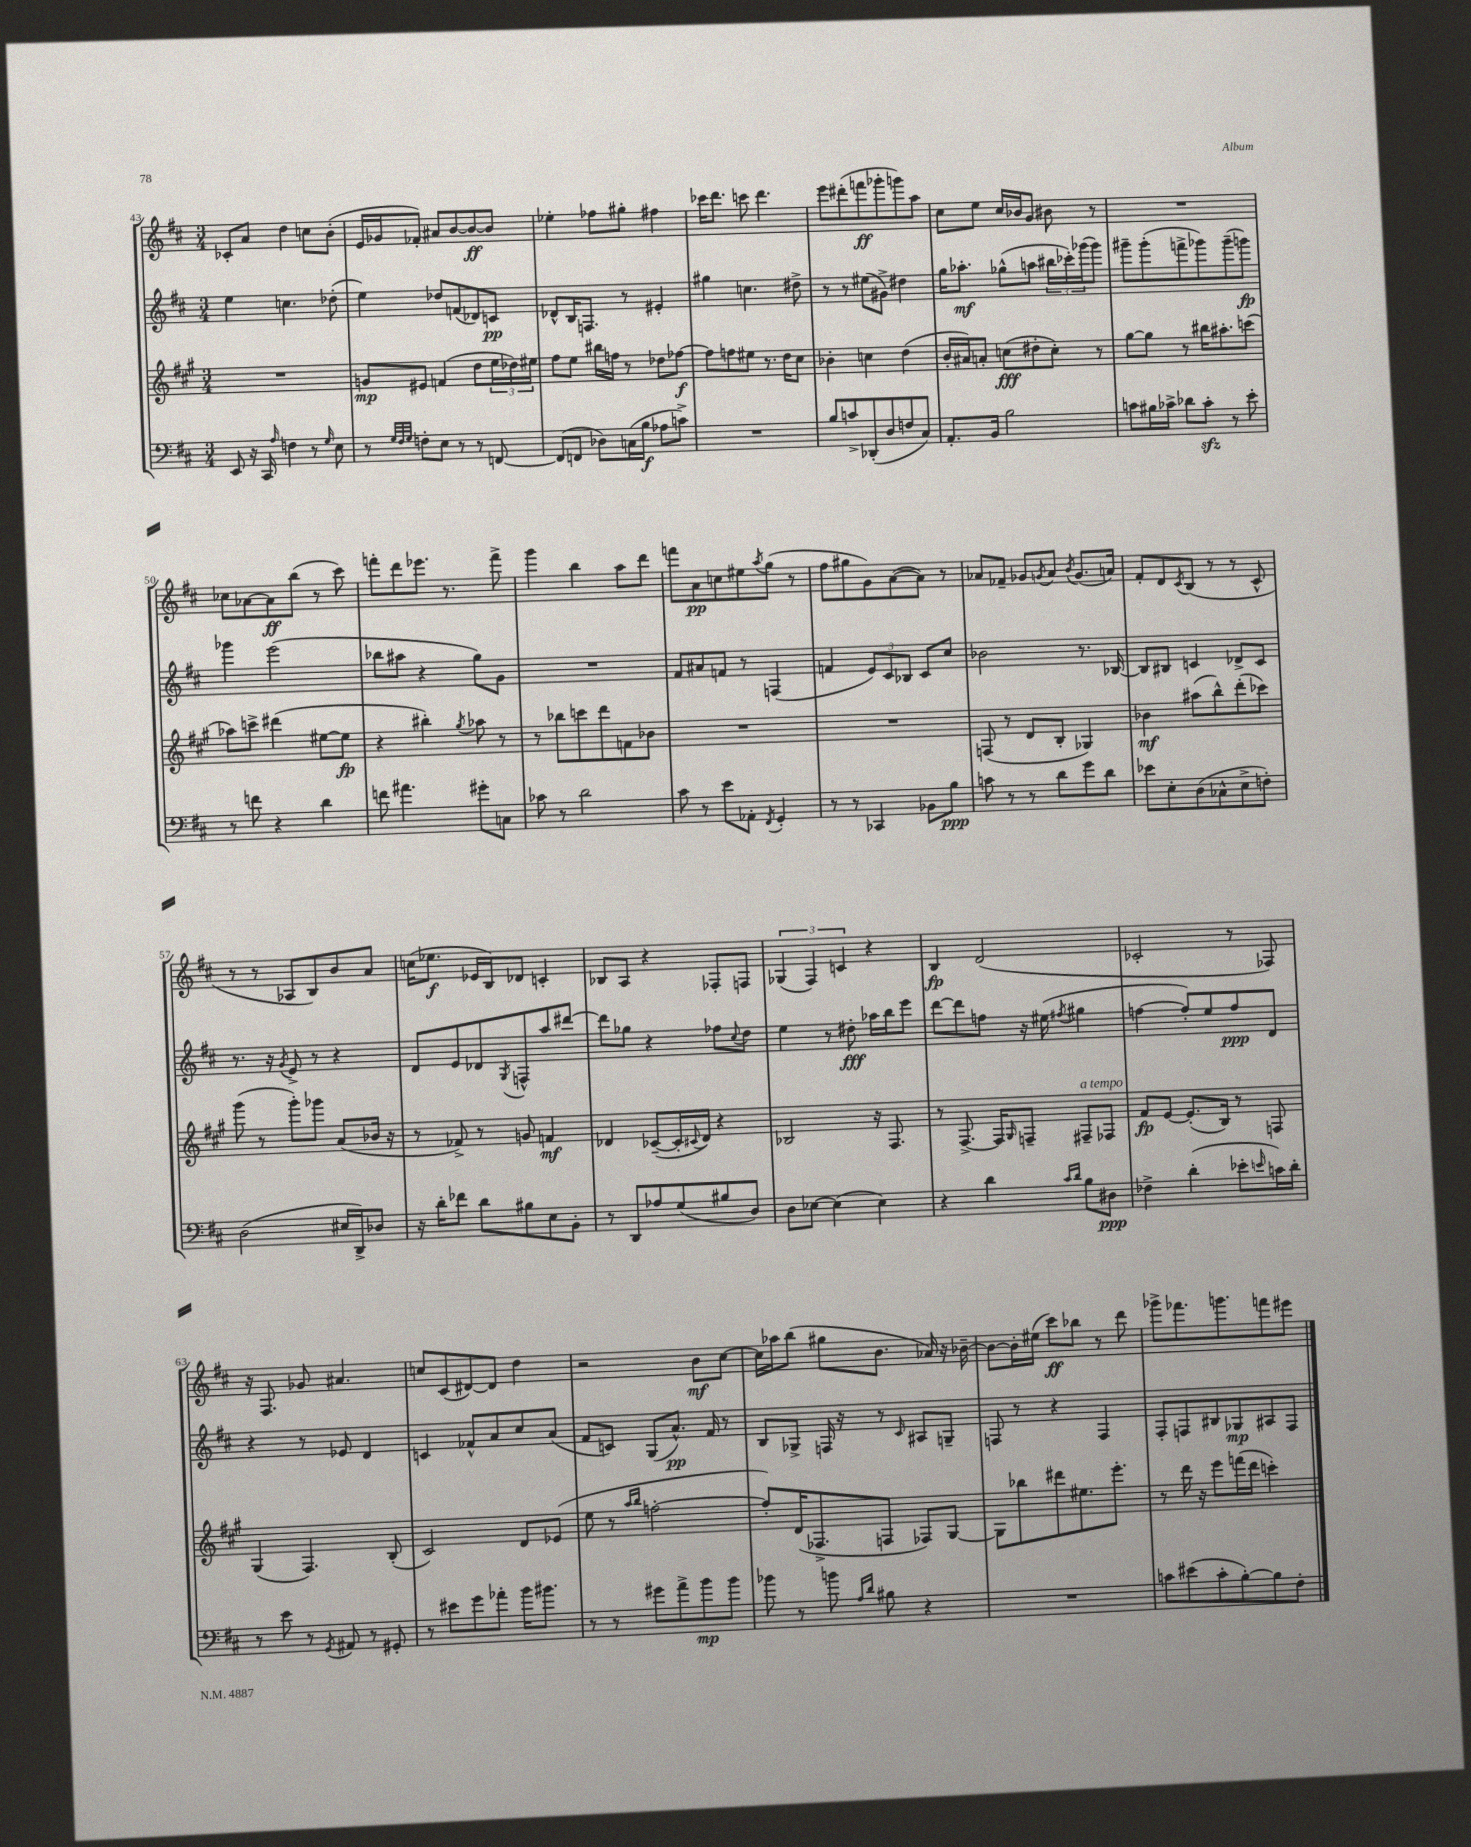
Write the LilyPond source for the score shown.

<<
\new StaffGroup <<
\new Staff = "s0" {
    \clef treble \key d \major \numericTimeSignature \time 3/4
    ces'8-. a'8 d''4 c''8 b'8-.( |
    e'16 ges'16 fes'8-.) ais'8 b'8~ b'8~\ff b'8 |
    ees''4-. fes''8 gis''8-. fis''4 |
    ces'''16 d'''8. c'''8 d'''4. |
    e'''8 dis'''8-.( f'''8\ff ges'''8-. g'''8) a''8 |
    cis''8 e''8 cis''16 bes'16 g'8 bis'8 r8 |
    R2. |
    ces''8 aes'8~ aes'8\ff b''8( r8 cis'''8) |
    f'''8-. d'''8 ees'''8. r8. f'''8-> |
    g'''4 b''4 a''8 d'''8 |
    f'''8 a'8\pp c''8 eis''8 \acciaccatura { a''8 } g''8( r8 |
    fis''8 gis''8 g'8) a'8~( a'8) r8 |
    aes'8 fes'8-- ges'8 \acciaccatura { g'8 } aes'8 \acciaccatura { b'8 } g'8.( a'16) |
    fis'8-. d'8 \acciaccatura { cis'8 } b8( r8 r8 cis'8-^ |
    r8 r8 aes8 b8) b'8 a'8 |
    c''16( ees''8.\f ees'16 b16) des'8 c'4-. |
    bes8 a8 r4 fes8-. f8 |
    \tuplet 3/2 { ges4( fis4) c'4 } r4 |
    b4\fp d'2( |
    ces'2-. r8 fes8) |
    r16 fis8. ges'8 ais'4. |
    c''8 cis'8( dis'8~) dis'8 d''4 |
    r2 b'8\mf cis''8~ |
    cis''16 aes''16 b''8( gis''8 b'8. aes'16) r16 bes'16~-- |
    bes'8~ bes'16-. eis''16( cis'''8\ff) bes''8 r8 d'''8 |
    ges'''8-> fes'''8. g'''8. f'''8 eis'''8 \bar "|." |
}
\new Staff = "s1" {
    \clef treble \key d \major \numericTimeSignature \time 3/4
    e''4 c''4. des''8-.( |
    e''4) des''8 f'8( des'8) c'8\pp |
    des'8-^ b16 f8. r8 eis'4-. |
    gis''4 c''4. dis''8-> |
    r8 r8 eis''8( gis'8->) dis''4 |
    g''16 aes''8.-.\mf ges''8-^( a''8 \tuplet 3/2 { bis''16 ces'''16-.) ges'''16( } ges'''8) |
    gis'''8-- gis'''8-.( f'''8-> ges'''8) ges'''8--( g'''8\fp) |
    ges'''4 e'''2( |
    bes''8 ais''8 r4 g''8) g'8 |
    R2. |
    fis'8 ais'8 f'8 r8 f4( |
    f'4 \tuplet 3/2 { e'8) cis'8 bes8 } cis'8 cis''8 |
    bes'2 r8. bes16~ |
    bes8 bis8 c'4 des'8-> c'8 |
    r8. r16 \acciaccatura { g'8 } e'8-> r8 r4 |
    d'8 e'8 des'8 \acciaccatura { g8 } f8-^ a''8 dis'''8~ |
    dis'''8 ges''8 r4 fes''8 \appoggiatura { cis''8 } d''8 |
    e''4 r8 dis''8-.\fff aes''16 b''16 e'''8 |
    d'''8~ d'''8 f''8 r16 eis''16( \acciaccatura { fis''8 } gis''4 |
    f''4~ f''8-.) e''8 f''8\ppp d'8 |
    r4 r8 ees'8 d'4 |
    c'4 fes'8-^ a'8 cis''8 a'8( |
    fis'8 c'8) g8( a'8.-^\pp) fis'16 r8 |
    b8 ges8-> f16 r16 r8 \grace { cis'16 } ais8 g8-- |
    f8 r8 r4 f4 |
    fis8-. f8 bis8 ges8\mp ais8 f8 \bar "|." |
}
\new Staff = "s2" {
    \clef treble \key a \major \numericTimeSignature \time 3/4
    R2. |
    g'8\mp eis'8 f'4( d''8 \tuplet 3/2 { e''16 des''16) eis''16 } |
    fis''8 e''8 bis''16 f''16 r8 des''8 fes''8~\f |
    fes''8 f''8 eis''8 r8. d''16 cis''8 |
    bes'4-. c''4 d''4( |
    b'16-. ais'16) a'8-. c''8\fff( dis''8-. c''8-.) r8 |
    gis''8~ gis''8 r8 bis''16 ais''8.-. c'''8( |
    aes''8) c'''8-> dis'''4( eis''8~ eis''8\fp |
    r4 bis''4-.) \acciaccatura { gis''8 } aes''8 r8 |
    r8 bes''8 c'''8 d'''8 f'8 bes'8 |
    R2. |
    R2. |
    f8( r8 d'8 b8-. ges4) |
    bes'4\mf ais''8( b''8-^) d'''8-.( ces'''8) |
    gis'''8( r8 gis'''8-.) ges'''8 a'8( bes'16 r16 |
    r8 fes'8->) r8 g'8 f'4\mf |
    des'4 ces'8~--( ces'16-. \appoggiatura { cis'8 } des'16) r4 |
    bes2 r16 fis8. |
    r8 fis8.~-> fis16 \grace { gis16 } f8-- fis8--^\markup { \italic "a tempo" } fes8 |
    fis'8\fp e'8~ e'8.-.( b16) r8 f8 |
    gis4( fis4.) b8-.( |
    cis'2) d'8 ees'8( |
    e''8 r8 \grace { a''16 b''16 } f''2~-. |
    f''8-.) d'16( fes8.-> f8 fes8) gis8~ |
    gis8 bes''8 dis'''8 eis''8. e'''8.-. |
    r8 d'''16 r16 e'''8 f'''16( d'''16 c'''4-.) \bar "|." |
}
\new Staff = "s3" {
    \clef bass \key d \major \numericTimeSignature \time 3/4
    e,8 r16 cis,16 \grace { a16 } f4 r8 \grace { g16 } e8 |
    r8 \grace { g32 fis32 g32 } f8-. e8 r8 r8 f,8~ |
    f,8( f,8 des8) c16( b16\f aes8 c'8->) |
    R2. |
    b8 c'8-> des,8-.( d8 f8 cis8) |
    a,8.-. b,16 b2 |
    c'8 bis16 ces'16-> des'8 ces'8-.\sfz r8 e'8-. |
    r8 f'8 r4 d'4 |
    f'8 ais'4. gis'8-. c8 |
    ces'8 r8 d'2 |
    cis'8 r8 e'8 aes,8-. \acciaccatura { fis,8 } g,4-. |
    r8 r8 ces,4 bes,8 b8\ppp |
    c'8 r8 r8 d'8 g'8 d'8 |
    ees'8 e8-. d8( ces8-^ e8-> f8-.) |
    d2( eis16 d,16->) des8 |
    r16 d'16-. fes'8 d'8 bis8 e8 b,8-. |
    r8 d,8 aes8 g8( bis8 d8) |
    d8 ees8~ ees4( ees4) |
    r4 d'4 \grace { cis'16 d'16 } b8 dis8\ppp |
    fes4-> d'4-.( ees'8-. \grace { e'16 } c'16) d'16-. |
    r8 e'8 r8 \acciaccatura { g,8 } ais,8 r8 gis,8-. |
    r8 eis'8 g'8 aes'8-. b'16 bis'8. |
    r8 r8 gis'8 a'8-> b'8\mp b'8 |
    bes'8 r8 b'8 \grace { a16 d'16 } bis8 r4 |
    R2. |
    c'8 eis'8( c'8-. b8~-.) b8 fis8-. \bar "|." |
}
>>
>>
\layout { \context { \Score currentBarNumber = #43 } }
